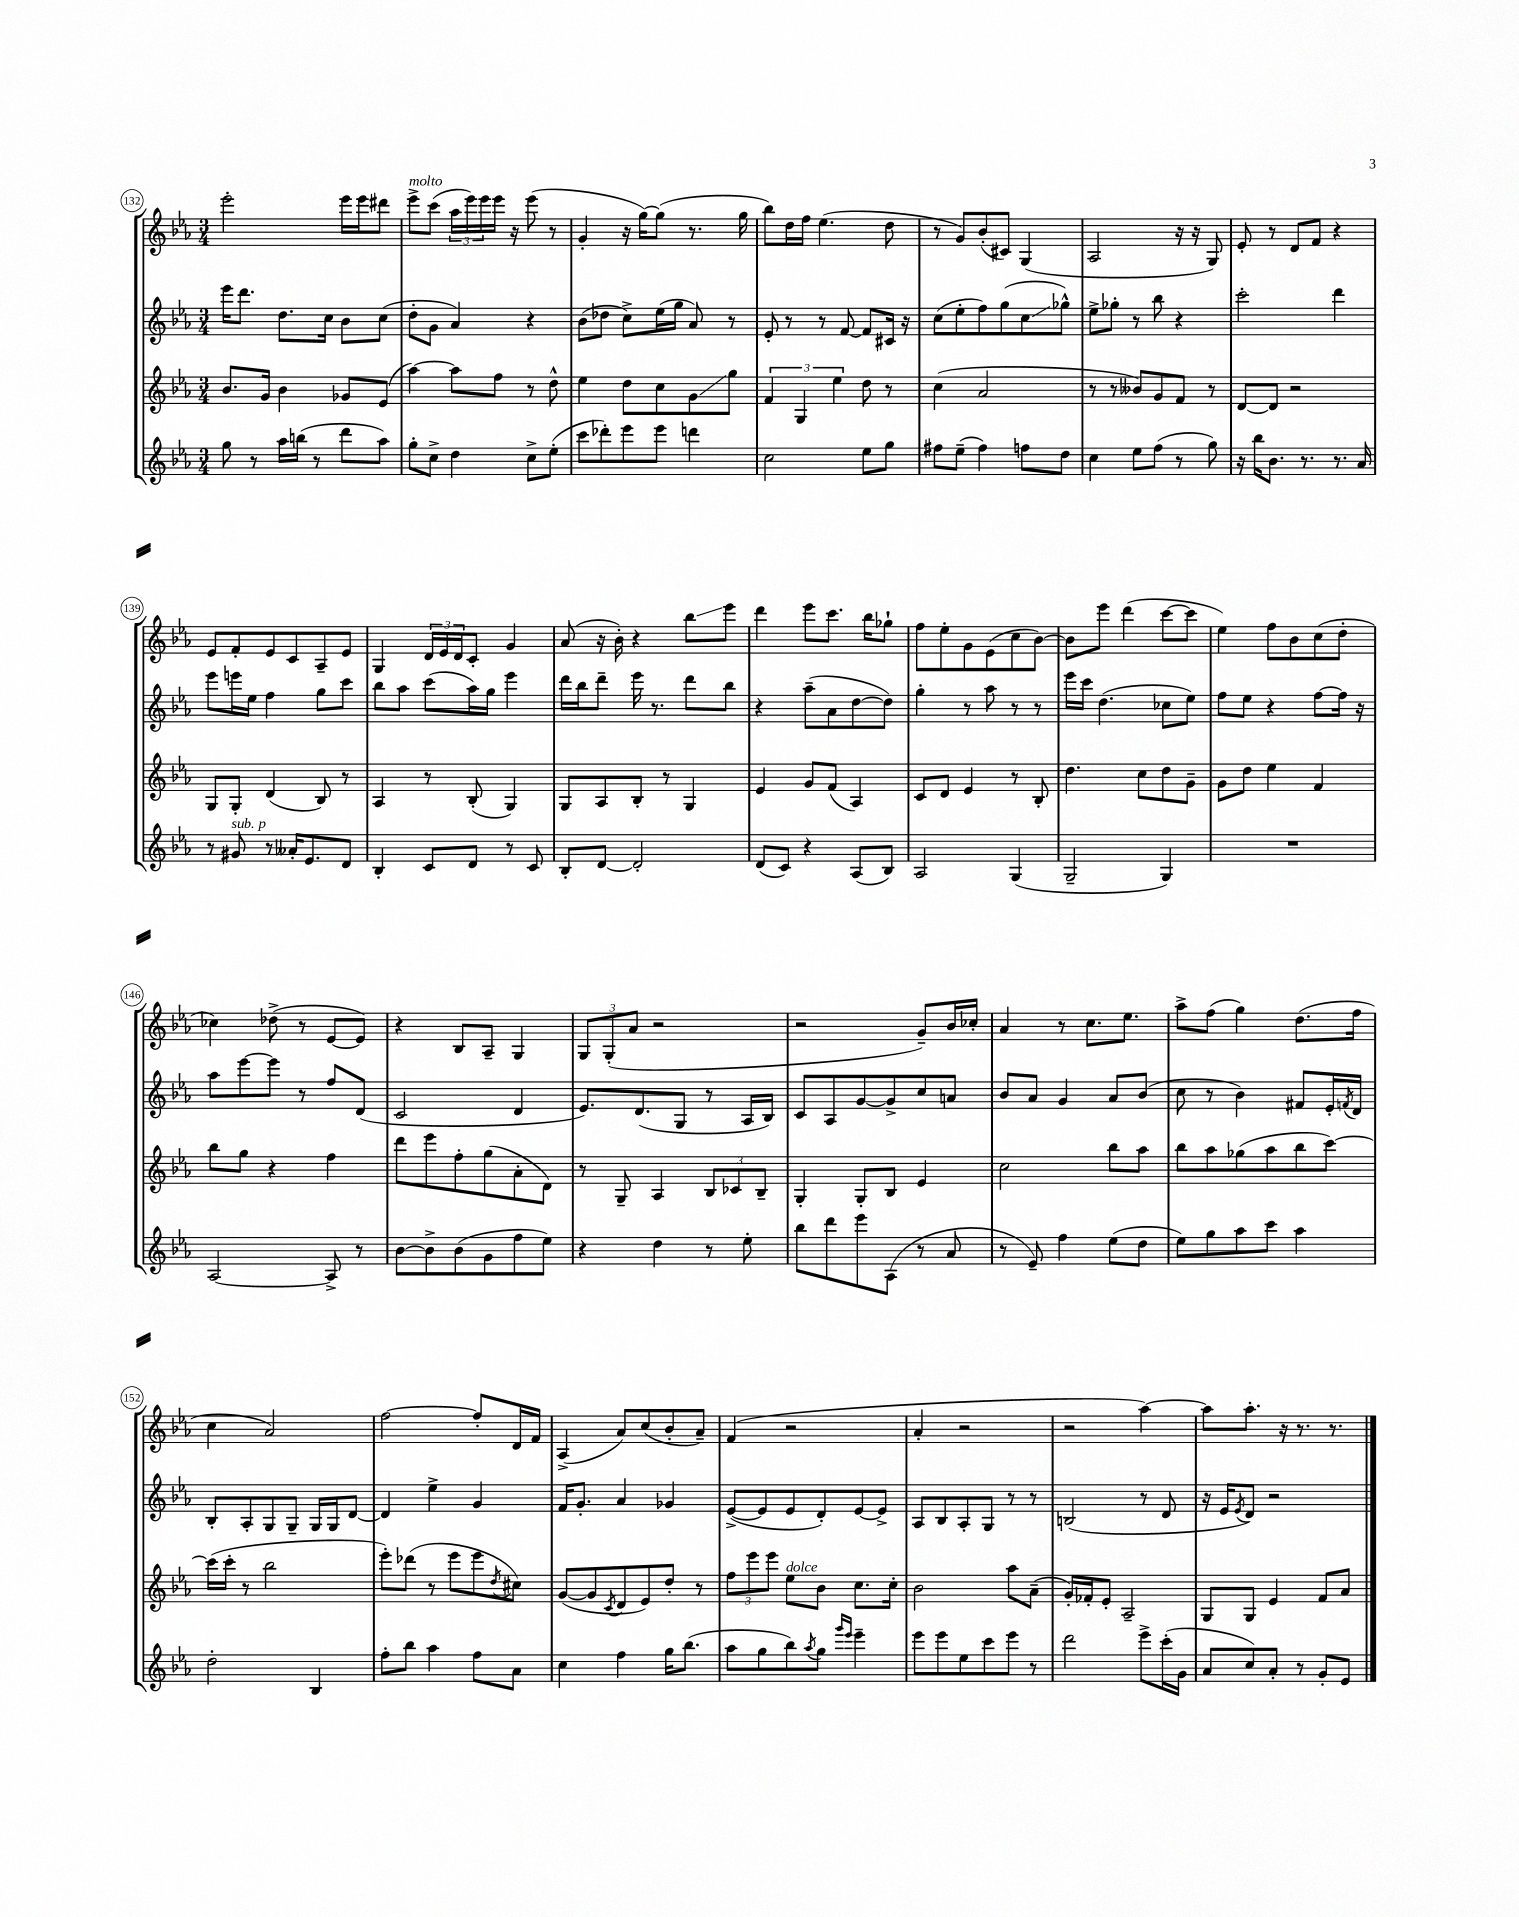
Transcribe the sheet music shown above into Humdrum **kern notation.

**kern	**kern	**kern	**kern
*staff4	*staff3	*staff2	*staff1
*clefG2	*clefG2	*clefG2	*clefG2
*k[b-e-a-]	*k[b-e-a-]	*k[b-e-a-]	*k[b-e-a-]
*M3/4	*M3/4	*M3/4	*M3/4
8gg\	8.b-/L	16eee-\LK	2eee-'\
.	.	8.ddd\J	.
8r	.	.	.
.	16g/Jk	.	.
16aa-\LL	4b-\	8.dd\L	.
(16bb\JJ	.	.	.
8r	.	.	.
.	.	16cc\Jk	.
8ddd\L	8g-/L	8b-\L	16eee-\LL
.	.	.	16eee-\J
8aa-\J)	(8e-/J	(8cc\J	8ddd#\J
=	=	=	=
8gg'\L	[4aa-\)	8dd'\L	8eee-^\L
8cc^\J	.	8g\J	(8ccc\J
4dd\	8aa-\]L	4a-/)	24aa-\LL
.	.	.	24eee-\)
.	.	.	24eee-\
.	8ff\J	.	16eee-\JJ
.	.	.	16r
8cc^\L	8r	4r	(8eee-\
(8ee-'\J	8dd^^\	.	8r
=	=	=	=
8ccc\L	4ee-\	(8b-\L	4g'/
8ddd-'\)	.	8dd-\J	.
8eee-\	8dd\L	8cc^\L)	16r
.	.	.	[16gg\LK)
8eee-\J	8cc\	(16ee-\L	(8gg\]J
.	.	16gg\JJ	.
4ddd\	8g\	8a-/)	8.r
.	8gg\J	8r	.
.	.	.	16gg\
=	=	=	=
2cc\	6f/	8e-'/	8bb-\L)
.	.	8r	16dd\L
.	6G/	.	.
.	.	.	16ff\JJ
.	.	8r	(4.ee-\
.	6ee-\	.	.
.	.	[8f/	.
8ee-\L	8dd\	8f/]L	.
8gg\J	8r	16c#/Jk	8dd\
.	.	16r	.
=	=	=	=
8ff#\L	(4cc\	(8cc\L	8r
(8ee-~\J	.	8ee-'\	8g/L)
4ff#\)	2a-/	8ff\)	(8b-'/
.	.	(8gg\	8c#/J)
8ff\L	.	8cc\	(4G/
8dd\J	.	8gg-^^\J)	.
=	=	=	=
4cc\	8r	8ee-^\L	2A-/
.	8r	8gg-'\J	.
8ee-\L	8b--/L)	8r	.
(8ff\J	8g/	8bb-\	.
8r	8f/J	4r	16r
.	.	.	16r
8gg\)	8r	.	8G/)
=	=	=	=
16r	[8d/L	2ccc'\	8e-'/
16bb-\LK	.	.	.
8.b-\J	8d/]J	.	8r
.	2r	.	8d/L
8.r	.	.	.
.	.	.	8f/J
8.r	.	4ddd\	4r
16a-/	.	.	.
=	=	=	=
8r	8G/L	8eee-\L	8e-/L
8g#/	8G'/J	16eee\L	8f'/
.	.	16ee-\JJ	.
8r	(4d/	4ff\	8e-/
16a--'/LK	.	.	8c/
8.e-/	.	.	.
.	8B-/)	8gg\L	8A-~/
8d/J	8r	8ccc\J	8e-/J
=	=	=	=
4B-'/	4A-/	8bb-\L	4G/
.	.	8aa-\J	.
8c/L	8r	(8ccc\L	24d/LL
.	.	.	24e-/
.	.	.	24d/J
8d/J	(8B-'/	16aa-\L)	8c'/J
.	.	16gg\JJ	.
8r	4G/)	4eee-\	4g/
8c/	.	.	.
=	=	=	=
8B-'/L	8G/L	16ddd\LL	(8a-/
.	.	16bb-\J	.
[8d/J	8A-/	8ddd~\J	16r
.	.	.	16b-'\)
2d'/]	8B-'/J	16eee-\	4r
.	.	8.r	.
.	8r	.	.
.	4G/	8ddd\L	8bb-\L
.	.	8bb-\J	8eee-\J
=	=	=	=
(8d/L	4e-/	4r	4ddd\
8c/J)	.	.	.
4r	8g/L	(8aa-~\L	8eee-\L
.	(8f/J	8a-\	8.ccc\J
(8A-/L	4A-/)	[8dd\	.
.	.	.	16bb-\LK
8B-/J)	.	8dd\]J)	8gg-`\J
=	=	=	=
2A-/	8c/L	4gg'\	8ff\L
.	8d/J	.	8ee-'\
.	4e-/	8r	8g\
.	.	8aa-\	(8e-\
(4G/	8r	8r	8cc\
.	8B-'/	8r	[8b-\J)
=	=	=	=
2G~/	4.dd\	16eee-\LL	8b-\]L
.	.	16ccc\JJ	.
.	.	(4.dd\	8eee-\J
.	.	.	(4ddd\
.	8cc\L	.	.
4G/)	8dd\	8cc-\L	[8ccc\L
.	8g~\J	8ee-\J)	8ccc\]J
=	=	=	=
2.r	8g\L	8ff\L	4ee-\)
.	8dd\J	8ee-\J	.
.	4ee-\	4r	8ff\L
.	.	.	8b-\
.	4f/	[8ff\L	(8cc\
.	.	16ff\]Jk	8dd'\J
.	.	16r	.
=	=	=	=
[2A-/	8bb-\L	8aa-\L	4cc-\)
.	8gg\J	[8eee-\	.
.	4r	8eee-\]J	(8dd-^\
.	.	8r	8r
8A-^/]	4ff\	8ff/L	[8e-/L
8r	.	(8d/J	8e-/]J)
=	=	=	=
[8b-\L	8ddd\L	2c/	4r
8b-^\]	8eee-\	.	.
(8b-\	8ff'\	.	8B-/L
8g\	(8gg\	.	8A-~/J
8ff\	8a-'\	4d/	4G/
8ee-\J)	8d\J)	.	.
=	=	=	=
4r	8r	8.e-/L)	12G/L
.	.	.	(12G'/
.	8G~/	.	.
.	.	.	12a-/J
.	.	(8.d/	.
4dd\	4A-/	.	2r
.	.	8G/J	.
8r	12B-/L	8r	.
.	12c-/	.	.
8ee-'\	.	16A-/LL	.
.	12B-~/J	.	.
.	.	16B-/JJ)	.
=	=	=	=
8bb-\L	4G'/	8c/L	2r
8ddd\	.	8A-/	.
8eee-\	8G'/L	[8g/	.
(8A-\J	8B-/J	8g^/]	.
8r	4e-/	8cc/	8g~/L)
8a-/	.	8a/J	16b-/L
.	.	.	16cc-'/JJ
=	=	=	=
8r	2cc\	8b-/L	4a-/
8e-~/)	.	8a-/J	.
4ff\	.	4g/	8r
.	.	.	8.cc\L
(8ee-\L	8bb-\L	8a-/L	.
.	.	.	8.ee-\J
8dd\J	8aa-\J	(8b-/J	.
=	=	=	=
8ee-\L)	8bb-\L	8cc\	8aa-^\L
8gg\	8aa-\	8r	(8ff\J
8aa-\	(8gg-\	4b-\)	4gg\)
8ccc\J	8aa-\	.	.
4aa-\	8bb-\	8f#/L	(8.dd\L
.	[8ccc\J)	16e-'/L	.
.	.	8qf/	.
.	.	16d/JJ	16ff\Jk
=	=	=	=
2dd'\	(16ccc\]LL	8B-'/L	4cc\
.	16ccc'\JJ	.	.
.	8r	8A-'/	.
.	2bb-\	8G/	2a-/)
.	.	8G~/J	.
4B-/	.	16G/LL	.
.	.	16G/J	.
.	.	[8d/J	.
=	=	=	=
8ff'\L	8eee-'\L)	4d/]	[2ff\
8bb-\J	(8ddd-\J	.	.
4aa-\	8r	4ee-^\	.
.	8eee-\L	.	.
8ff\L	8eee-\	4g/	8ff'/]L
.	8qdd/	.	.
8a-\J	8cc#\J)	.	16d/L
.	.	.	16f/JJ
=	=	=	=
4cc\	([8g/L	16f/LK	(4A-^/
.	.	8.g'/J	.
.	8g/]	.	.
.	8qc/	.	.
4ff\	8d/	4a-/	8a-/L)
.	8e-/)	.	(8cc/
16gg\LK	8dd'/J	4g-/	8b-'/
(8.bb-\J	.	.	.
.	8r	.	8a-~/J)
=	=	=	=
8aa-\L	12ff\L	([8e-^/L	(4f/
.	12eee-\	.	.
8gg\	.	8e-/]	.
.	12eee-\J	.	.
8bb-\)	8ee-\L	8e-/	2r
8qaa-/	.	.	.
8gg\J	8b-\J	8d'/)	.
16qqggg/LL	.	.	.
16qqeee-/JJ	.	.	.
4eee-~\	8.cc\L	[8e-/	.
.	.	8e-^/]J	.
.	16cc'\Jk	.	.
=	=	=	=
8eee-\L	2b-\	8A-/L	4a-'/
8eee-\	.	8B-/	.
8ee-\	.	8A-'/	2r
8ccc\	.	8G/J	.
8eee-\J	8aa-\L	8r	.
8r	(8a-~\J	8r	.
=	=	=	=
2ddd\	16g'/LL)	(2B/	2r
.	16f-'/J	.	.
.	8e-'/J	.	.
.	2A-~/	.	.
8eee-^\L	.	8r	[4aa-\)
(16ccc'\L	.	8d/	.
16g\JJ	.	.	.
=	=	=	=
8a-/L	8G/L	16r	8aa-\]L
.	.	16e-/LK	.
.	.	8qe-/	.
8cc/)	8G/J	8d/J)	8.aa-'\J
8a-'/J	4e-/	2r	.
.	.	.	16r
8r	.	.	8.r
8g'/L	8f/L	.	.
.	.	.	8.r
8e-/J	8a-/J	.	.
==	==	==	==
*-	*-	*-	*-
